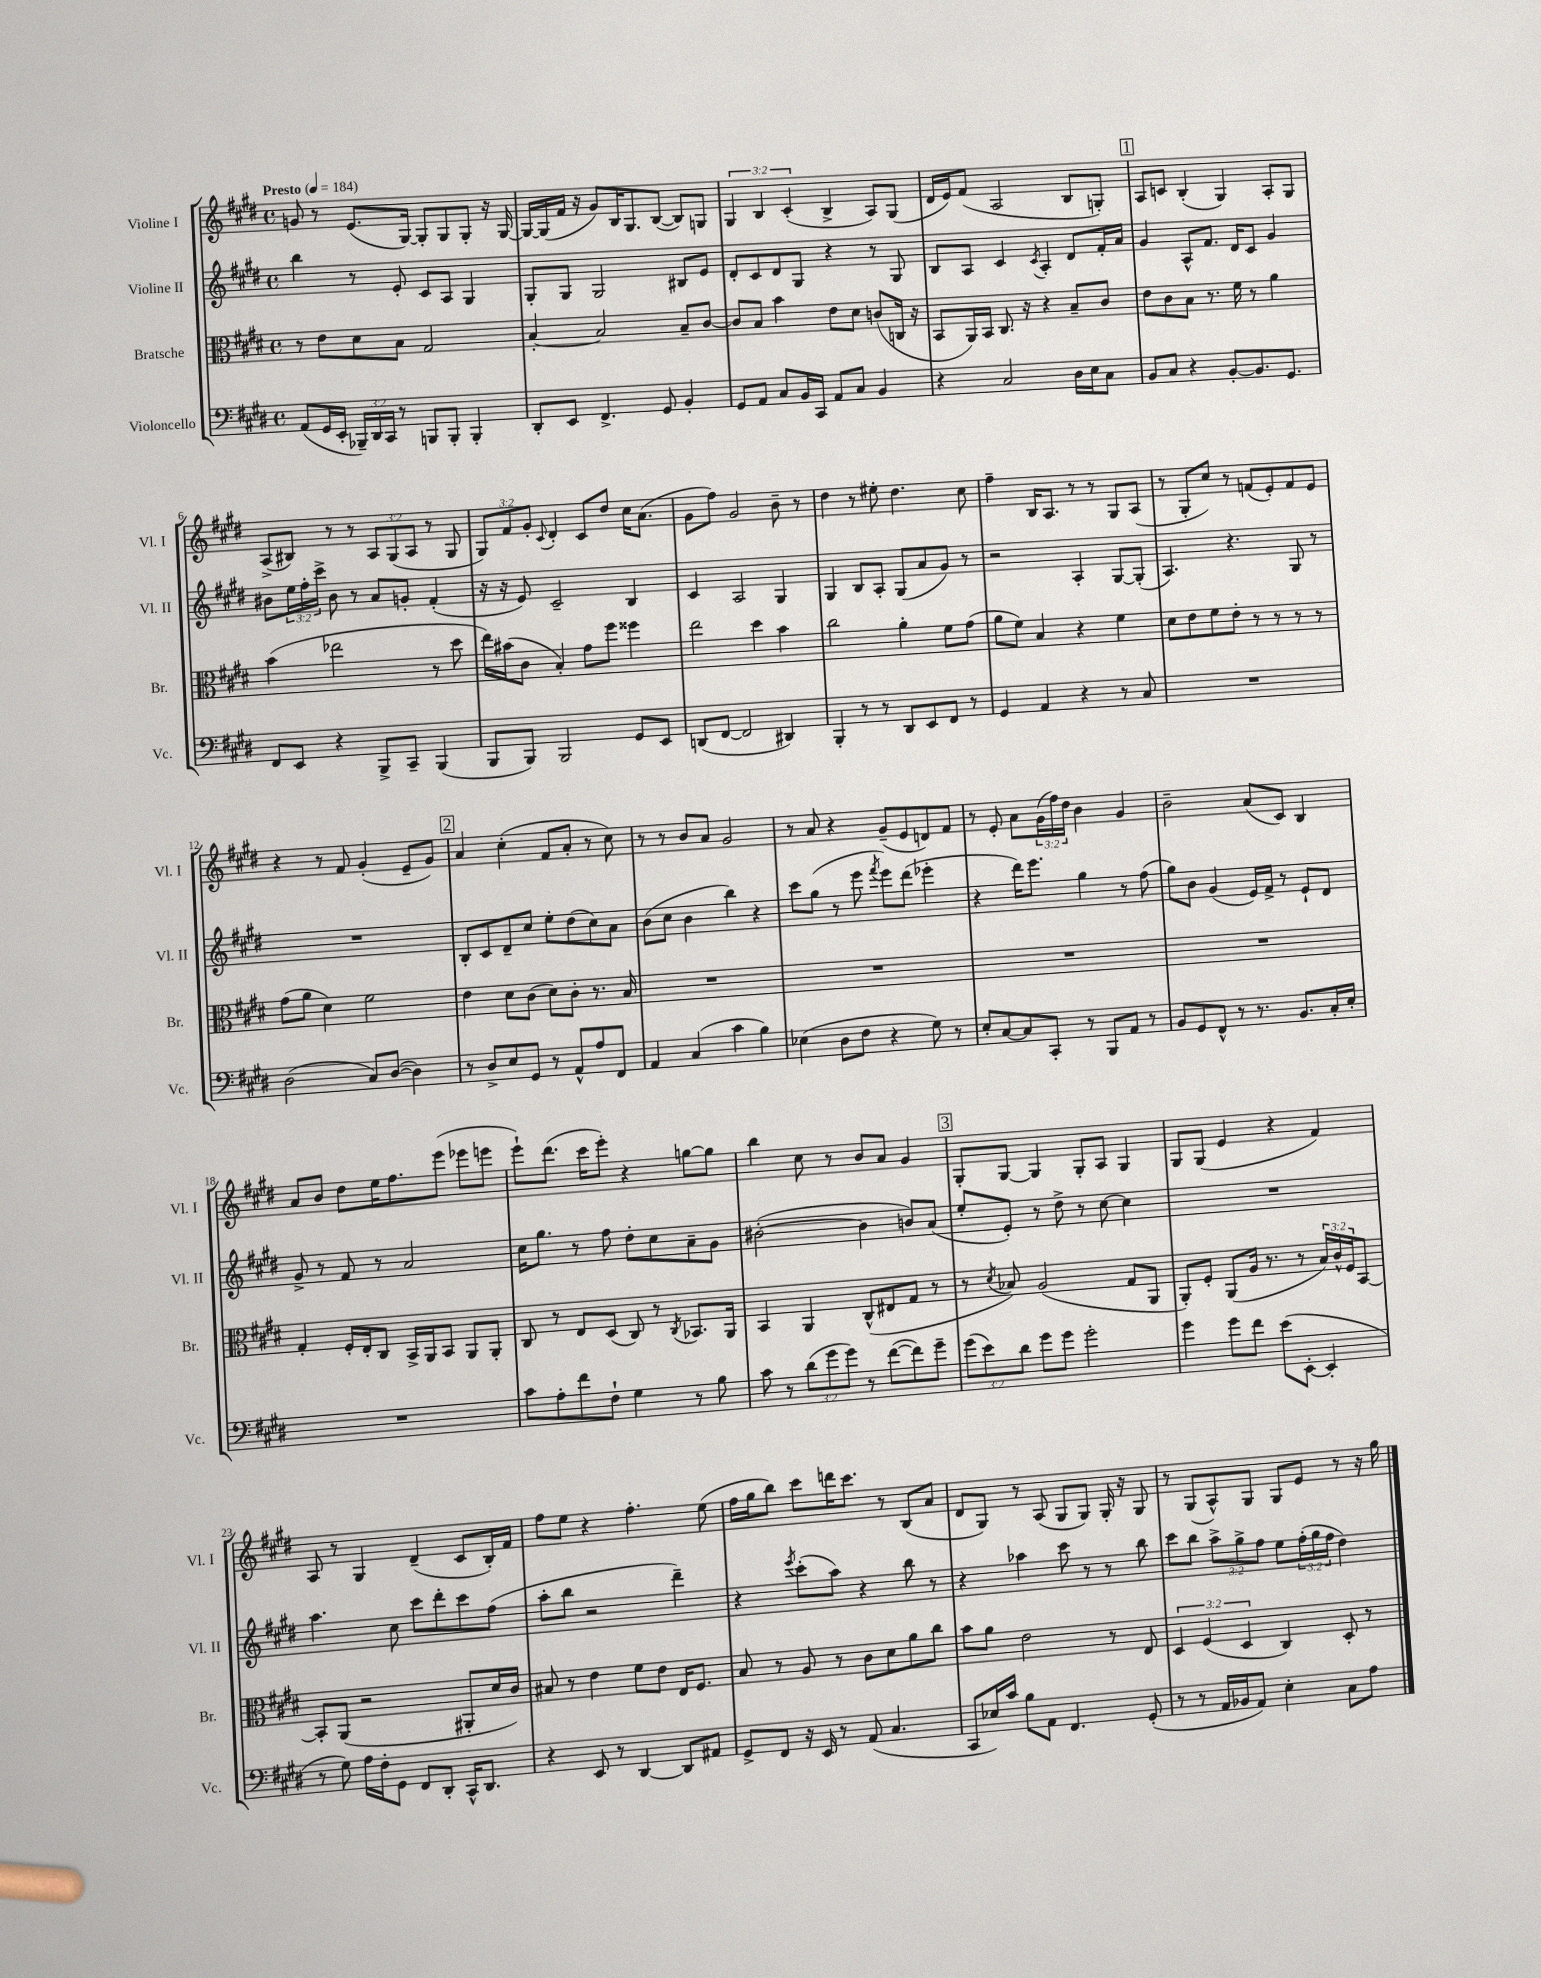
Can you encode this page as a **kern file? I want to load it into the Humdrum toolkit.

**kern	**kern	**kern	**kern
*staff4	*staff3	*staff2	*staff1
*clefF4	*clefC3	*clefG2	*clefG2
*k[f#c#g#d#]	*k[f#c#g#d#]	*k[f#c#g#d#]	*k[f#c#g#d#]
*M4/4	*M4/4	*M4/4	*M4/4
*met(c)	*met(c)	*met(c)	*met(c)
*MM184	*MM184	*MM184	*MM184
(8AA	8r	4bb	8g
16GG#	8e	.	8r
16EE'	.	.	.
24BBB-~)	8d#	8r	(8.e
24DD#	.	.	.
24CC#	.	.	.
8r	8B	8e'	.
.	.	.	[16G#)
8BBB	2G#	8c#	8G#']
8BBB'	.	8A	8G#
4BBB'	.	4G#	8G#'
.	.	.	16r
.	.	.	[16G#
=	=	=	=
8DD#'	[4B'	8G#'	16G#_
.	.	.	(16G#]
8EE	.	8G#	16f#
.	.	.	16r
4.FF#^	2B]	2G#	8g#)
.	.	.	16B
.	.	.	8.G#
8GG#	.	.	([8B
4BB'	8B~	8B#	8B])
.	[8c#	8e	8G
=	=	=	=
8GG#	8c#]	8d#'	6G#
8AA	8B	8c#	.
.	.	.	6B
8C#	4b	8d#	.
.	.	.	(6c#'
16BB	.	8G#	.
16CC#	.	.	.
8AA	8e	4r	4B^
8C#	8d#	.	.
4BB	(8c	8r	8A)
.	16C	8G#	(8G#
.	16r	.	.
=	=	=	=
4r	8BB	8B	16d#
.	.	.	16e)
.	16AA)	8A	(8f#
.	16BB	.	.
2C#	8.C#	4c#	2A
.	16r	.	.
.	.	8qc#	.
.	4r	4A'	.
16D#	8B~	8d#	8B
16E	.	.	.
8C#	8c#	16f#'	8G')
.	.	16a	.
=	=	=	=
8BB	8e	4g#	8A
8C#	8c#	.	8c
4r	8B	8A^^	(4B'
.	8.r	8.f#	.
[8BB'	.	.	4G#)
.	16f#	16d#	.
8.BB]	8r	8c#	.
.	4a	4g#	8A'
8.GG#	.	.	.
.	.	.	8G#
=	=	=	=
8FF#	(4b	8b#	(8A^
8EE	.	24ee	8B#)
.	.	24ff#'	.
.	.	24ccc#^	.
4r	2ee-	8b#	8r
.	.	8r	8r
8BBB^	.	8a	12A
.	.	.	(12G#
8CC#~	.	8g'	.
.	.	.	12A
(4BBB	8r	(4f#'	8r
.	8dd#	.	8G#
=	=	=	=
8BBB	16ee)	16r	12G#)
.	(16b#	16r	.
.	.	.	12f#
8BBB)	8c#	8e)	.
.	.	.	12g#'
.	.	.	8qqc#
2BBB	4B')	2c#~	4d#'
.	8g#	.	8c#
.	8ff#	.	8dd#
8GG#	4ff##	4B	16cc#
.	.	.	(8.a
8EE	.	.	.
=	=	=	=
(8DD	2ee	4c#	8g#
[8FF#	.	.	8ff#)
2FF#]	.	2A	2g#
.	4dd#	.	.
4DD#)	4b	4G#	8b~
.	.	.	8r
=	=	=	=
4BBB'	2cc#	4G#	4dd#
8r	.	8B	8r
8r	.	8A'	8ee#'
8DD#	4a'	(8G#	4.dd#
8EE	.	8a	.
8FF#	8f#	8g#)	.
8r	(8g#	8r	8cc#
=	=	=	=
4GG#	8a	2r	4ff#~
.	8f#)	.	.
4AA	4B	.	16B
.	.	.	8.A
4r	4r	4A'	8r
.	.	.	8r
8r	4f#	[8G#	8G#
8C#	.	(8G#']	(8A
=	=	=	=
1r	8d#	4.A)	8r
.	8e	.	8G#'
.	8f#	.	8cc#)
.	8e'	4.r	8r
.	8r	.	(8f
.	8r	.	8e')
.	8r	8G#	8f
.	8r	8r	8e
=	=	=	=
(2D#	(8g#	1r	4r
.	8a	.	.
.	4d#)	.	8r
.	.	.	8f#
8C#)	2f#	.	(4g#'
([8D#	.	.	.
4D#])	.	.	8e~
.	.	.	8g#)
=	=	=	=
8r	4e	8B'	4a
8D#^	.	8c#	.
8E	8d#	8d#~	(4cc#'
8GG#	(8c#	8cc#	.
8r	8d#)	8ee'	8f#
8AA^^	8c#'	(8dd#	8a'
8A	8.r	8cc#)	8r
8FF#	.	8a	8cc#)
.	16B	.	.
=	=	=	=
4AA	1r	(8b	8r
.	.	8cc#	8r
(4C#	.	4b	8b
.	.	.	8a
4c#	.	4bb)	2g#
4B)	.	4r	.
=	=	=	=
(4E-	1r	8ccc#	8r
.	.	(8gg#	8a
8D#	.	8r	4r
8F#	.	8eee	.
.	.	8qfff#	.
4r	.	8eee)	(8g#~
.	.	(8ddd#	8e
8G#)	.	4eee-'	8d)
8r	.	.	8f#
=	=	=	=
8E'	1r	4r	8r
[8C#	.	.	8e'
8C#]	.	16ddd#)	8a
.	.	8.eee	.
8CC#'	.	.	(24g#
.	.	.	24ff#)
.	.	.	24dd#
8r	.	4gg#	4b
8BBB	.	.	.
8AA	.	8r	4g#
8r	.	(8ff#	.
=	=	=	=
8BB	1r	8gg#)	2b~
8GG#	.	8b	.
8FF#^^	.	(4g#	.
8r	.	.	.
8.r	.	16e)	(8a
.	.	16f#^	.
.	.	8r	8c#)
8.BB	.	.	.
.	.	8e`	4B
16C#'	.	8d#	.
16E'	.	.	.
=	=	=	=
1r	4G#'	8g#^	8a
.	.	8r	8b
.	16F#'	8f#	8dd#
.	16E'	.	.
.	8C#	8r	16ee
.	.	.	8.ff#
.	16BB^	2a	.
.	16AA	.	.
.	8BB	.	(8eee
.	8AA	.	8eee-
.	8AA'	.	8eee
=	=	=	=
8c#	8C#	16cc#	8eee`)
.	.	8.gg#	.
8A'	8r	.	(8.ddd#
8f#	8E	8r	.
.	.	.	16ccc#
8F#`	(8D#	8ff#	8eee')
4G#	8C#)	8dd#'	4r
.	8r	8cc#	.
.	8qC#	.	.
8r	8.BB-	8a~	[8gg
8B	.	8g#	8gg]
.	16AA	.	.
=	=	=	=
8c#	4BB	([2b#'	4bb
8r	.	.	.
(12d#	4AA	.	8cc#
12g#	.	.	.
.	.	.	8r
12g#)	.	.	.
8r	(8C#^^	4b#]	8b
([8f#	8E#	.	8a
8f#])	8G#	8b)	4g#
8g#~	8r	(8a	.
=	=	=	=
(12g#	8r	8ee'	8G#'
12e)	.	.	.
.	8qd#	.	.
.	8B-)	8e')	[8G#
12d#	.	.	.
8g#	(2A	8r	4G#]
8g#	.	8dd#^	.
2g#'	.	8r	8G#'
.	.	[8cc#	8A
.	8G#	4cc#]	4G#
.	8AA	.	.
=	=	=	=
4g#	8AA')	1r	8G#
.	8F#'	.	(8G#
8g#	(8AA	.	4e
8f#	16A	.	.
.	8.r	.	.
(8e	.	.	4r
[8EE'	8r	.	.
4EE']	24B)	.	4f#)
.	24c#^^	.	.
.	24F#	.	.
.	[8BB	.	.
=	=	=	=
8r	8BB']	4.aa	8A
8G#)	(8AA	.	8r
16A	2r	.	4G#
16F#'	.	.	.
8GG#	.	8cc#	.
8FF#	.	8ccc#	(4d#~
8DD#'	.	8ddd#'	.
16CC#^^	8AA#'	8ccc#	8c#
8.DD#	.	.	.
.	16d#	(8ff#	16B')
.	16c#)	.	16f#
=	=	=	=
4r	8B#	8aa'	8ff#
.	8r	8bb	8ee
8EE	4e	2r	4r
8r	.	.	.
[4DD#	8f#	.	4.ff#'
.	8e	.	.
8DD#]	16E	4ddd#~)	.
.	8.F#	.	.
8AA#	.	.	(8ee
=	=	=	=
8GG#^	8B	4r	16ff#
.	.	.	16gg#
8FF#	8r	.	8bb)
.	.	8qeee	.
16r	8A	(8ccc#'	8ccc#
16EE	.	.	.
8r	8r	8aa)	16ddd
.	.	.	8.ccc#
(8AA	8c#	4r	.
4.C#	8d#	.	8r
.	8a	8bb	(8B
.	8cc#	8r	8a
=	=	=	=
8CC#	8b	4r	8d#
16E-)	8a	.	8G#)
16c#	.	.	.
8B	2e	4aa-	8r
8AA	.	.	(8A
4.FF#	.	8ccc#	8G#
.	.	8r	8G#)
.	8r	8r	16G#'
.	.	.	16r
(8GG#'	8E	8bb	8G#
=	=	=	=
8r	6D#	8ccc#	8r
8r	.	8bb	(8G#
.	(6F#	.	.
16AA	.	12aa^	8A^^)
16BB-	.	.	.
.	6D#	12gg#^	.
8AA)	.	.	8G#
.	.	12ff#	.
4E'	4C#)	8ee	8G#
.	.	(24ff#'	8e
.	.	24gg#	.
.	.	24ff#	.
8C#	8D#'	4dd#)	8r
8A	8r	.	16r
.	.	.	16gg#
==	==	==	==
*-	*-	*-	*-
